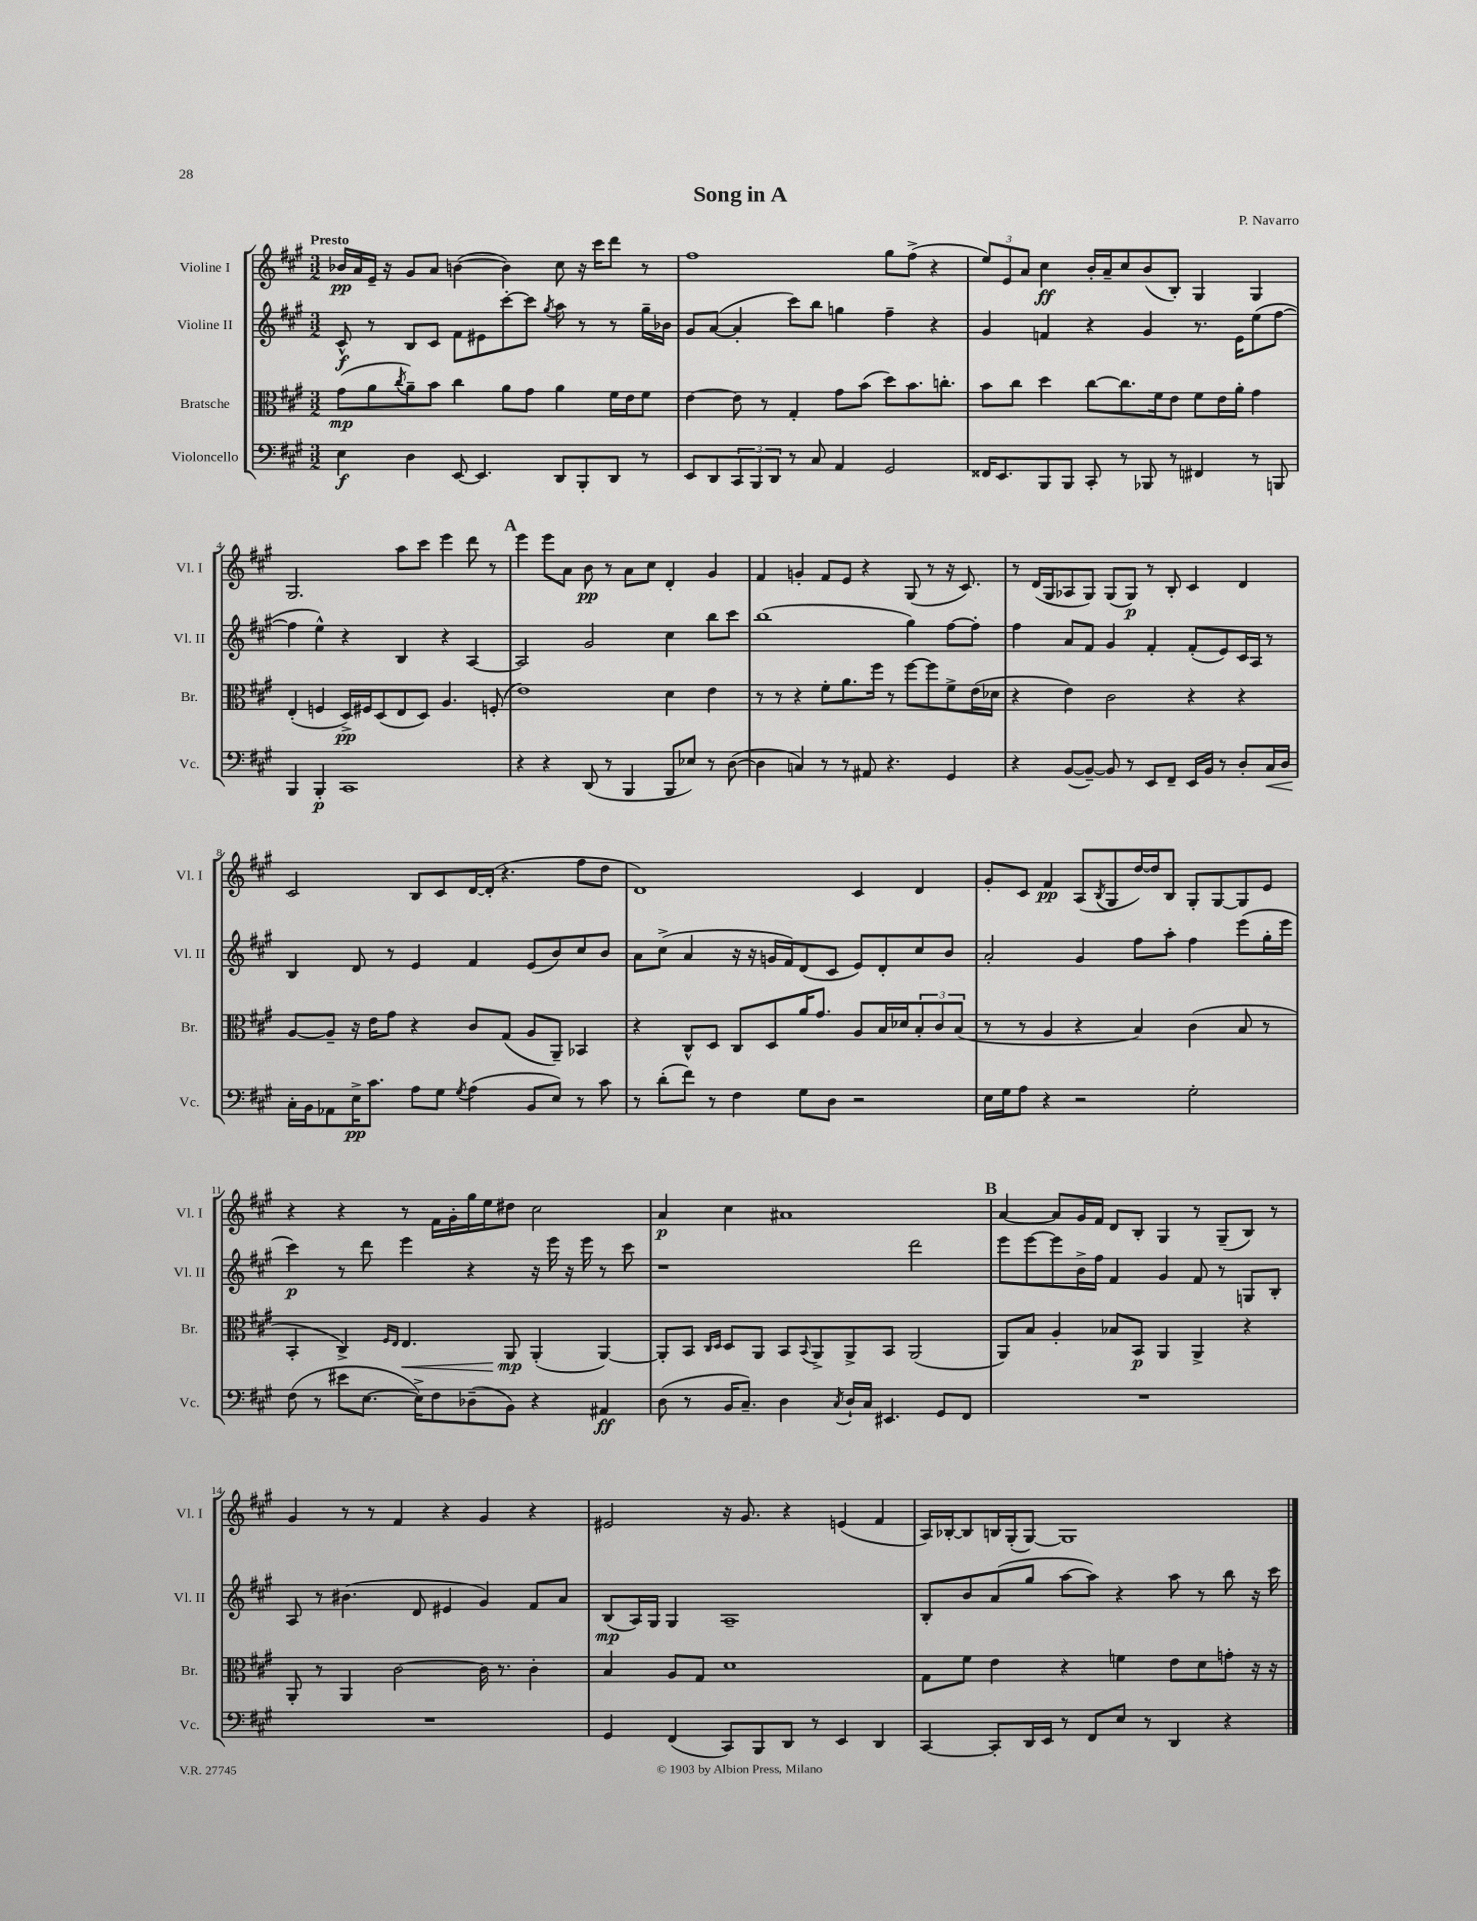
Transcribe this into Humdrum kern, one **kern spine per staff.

**kern	**dynam	**kern	**dynam	**kern	**dynam	**kern	**dynam
*part4	*part4	*part3	*part3	*part2	*part2	*part1	*part1
*staff4	*staff4	*staff3	*staff3	*staff2	*staff2	*staff1	*staff1
*I"Violoncello	*	*I"Bratsche	*	*I"Violine II	*	*I"Violine I	*
*I'Vc.	*	*I'Br.	*	*I'Vl. II	*	*I'Vl. I	*
*clefF4	*	*clefC3	*	*clefG2	*	*clefG2	*
*k[f#c#g#]	*	*k[f#c#g#]	*	*k[f#c#g#]	*	*k[f#c#g#]	*
*M3/2	*	*M3/2	*	*M3/2	*	*M3/2	*
=1	=1	=1	=1	=1	=1	=1	=1
!	!	!	!	!	!	!LO:TX:a:B:t=Presto	!
4E\	f	(8g#\L	mp	8c#^^/	f	16b-X/LL	pp
.	.	.	.	.	.	16a/	.
.	.	8a\	.	8r	.	16e~/JJ	.
.	.	.	.	.	.	16r	.
.	.	8qcc#/	.	.	.	.	.
4D\	.	8a~\)	.	8B/L	.	8g#/L	.
.	.	8b\J	.	8c#/J	.	8a/J	.
[8EE/	.	4cc#\	.	8f#\L	.	([4bn\	.
4.EE/]	.	.	.	8e#X\	.	.	.
.	.	8a\L	.	[8ccc#'\	.	4b\])	.
.	.	8g#\J	.	8ccc#\J]	.	.	.
.	.	.	.	8qgg#/	.	.	.
8DD/L	.	4a\	.	8aa\	.	8cc#\	.
8BBB'/	.	.	.	8r	.	16r	.
.	.	.	.	.	.	16ccc#\KL	.
8DD/J	.	16f#\LL	.	8r	.	8ddd\J	.
.	.	16e\J	.	.	.	.	.
8r	.	8f#\J	.	16gg#~\LL	.	8r	.
.	.	.	.	16b-X\JJ	.	.	.
=2	=2	=2	=2	=2	=2	=2	=2
8EE/L	.	[4e\	.	8g#/L	.	1ff#	.
8DD/	.	.	.	([8a/J	.	.	.
12CC#/	.	8e\]	.	4a'/]	.	.	.
12BBB/	.	.	.	.	.	.	.
.	.	8r	.	.	.	.	.
12DD/J	.	.	.	.	.	.	.
8r	.	4G#'/	.	8ccc#\L)	.	.	.
8C#/	.	.	.	8bb\J	.	.	.
4AA/	.	8g#\L	.	4ggn\	.	.	.
.	.	(8b\J	.	.	.	.	.
2GG#/	.	8dd\L)	.	4ff#~\	.	8gg#\L	.
.	.	8.b\	.	.	.	(8ff#^\J	.
.	.	.	.	4r	.	4r	.
.	.	8.ccn'\J	.	.	.	.	.
=3	=3	=3	=3	=3	=3	=3	=3
16FF##X/KL	.	8b\L	.	4g#/	.	12ee/L)	.
8.EE/	.	.	.	.	.	.	.
.	.	.	.	.	.	12e/	.
.	.	8cc#\J	.	.	.	.	.
.	.	.	.	.	.	12a/J	.
8BBB/	.	4dd\	.	4fn/	.	4cc#\	ff
8BBB/J	.	.	.	.	.	.	.
8CC#'/	.	[8cc#\L	.	4r	.	16b'/LL	.
.	.	.	.	.	.	16a~/J	.
8r	.	8.cc#\]	.	.	.	8cc#/	.
8BBB-X/	.	.	.	4g#/	.	(8b/	.
.	.	16f#\k	.	.	.	.	.
8r	.	8e\J	.	.	.	8B'/J)	.
4FF#X/	.	8f#\L	.	8.r	.	4G#/	.
.	.	16e\L	.	.	.	.	.
.	.	16a'\JJ	.	16e\KL	.	.	.
8r	.	4g#\	.	(8ee\	.	4G#/	.
8BBBn/	.	.	.	[8ff#\J	.	.	.
!!LO:LB:g=z
=4	=4	=4	=4	=4	=4	=4	=4
4BBB/	.	(4E'/	.	4ff#\]	.	2.G#/	.
4BBB'/	p	4Fn/	.	4ee^^\)	.	.	.
1CC#	.	16D^/LL)	pp	4r	.	.	.
.	.	16F#X/J	.	.	.	.	.
.	.	(8D/	.	.	.	.	.
.	.	8E/	.	4B/	.	8aa\L	.
.	.	8D/J)	.	.	.	8ccc#\J	.
.	.	4.A/	.	4r	.	4eee\	.
.	.	.	.	[4A/	.	8ddd\	.
.	.	(8Fn'/	.	.	.	8r	.
!!LO:REH:place=s1:t=A
=5	=5	=5	=5	=5	=5	=5	=5
4r	.	1e)	.	2A/]	.	4eee\	.
4r	.	.	.	.	.	8eee\L	.
.	.	.	.	.	.	8a\J	.
(8DD/	.	.	.	2g#/	.	8b\	pp
8r	.	.	.	.	.	8r	.
4BBB/	.	.	.	.	.	8a\L	.
.	.	.	.	.	.	8cc#\J	.
8BBB/L	.	4d\	.	4cc#\	.	4d'/	.
8E-X/J)	.	.	.	.	.	.	.
8r	.	4e\	.	8bb\L	.	4g#/	.
([8D\	.	.	.	8ccc#\J	.	.	.
=6	=6	=6	=6	=6	=6	=6	=6
4D\]	.	8r	.	(1bb	.	4f#/	.
.	.	8r	.	.	.	.	.
4Cn/)	.	4r	.	.	.	4gn'/	.
8r	.	8f#'\L	.	.	.	8f#/L	.
8r	.	8.a\	.	.	.	8e/J	.
8AA#X/	.	.	.	.	.	4r	.
.	.	16ff#\Jk	.	.	.	.	.
4.r	.	8r	.	.	.	.	.
.	.	[8ff#\L	.	4gg#\)	.	(8G#/	.
.	.	8ff#\]	.	.	.	8r	.
4GG#/	.	8f#^\	.	[8ff#\L	.	16r	.
.	.	.	.	.	.	8.c#/)	.
.	.	(16e\L	.	8ff#'\J]	.	.	.
.	.	16d-X\JJ	.	.	.	.	.
=7	=7	=7	=7	=7	=7	=7	=7
4r	.	4r	.	4ff#\	.	8r	.
.	.	.	.	.	.	(16d/LL	.
.	.	.	.	.	.	16G#/J	.
([8BB/L	.	4e\)	.	8a/L	.	8A-X/	.
8BB~/J_)	.	.	.	8f#/J	.	8G#/J)	.
8BB/]	.	2c#\	.	4g#/	.	(8G#/L	.
8r	.	.	.	.	.	8G#/J)	p
8EE/L	.	.	.	4f#'/	.	8r	.
8FF#~/J	.	.	.	.	.	8B'/	.
16EE/LL	.	4r	.	(8f#'/L	.	4c#/	.
16BB/JJ	.	.	.	.	.	.	.
8r	.	.	.	8e/)	.	.	.
8D'/L	.	4r	.	16c#/L	.	4d/	.
.	.	.	.	16A/JJ	.	.	.
!	!LO:HP:b	!	!	!	!	!	!
16C#/L	<	.	.	8r	.	.	.
16D/JJ	.	.	.	.	.	.	.
!!LO:LB:g=z
=8	=8	=8	=8	=8	=8	=8	=8
16C#'\LL	.	[8A/L	.	4B/	.	2c#/	.
16BB\J	[	.	.	.	.	.	.
8AA-X\	.	8A~/J]	.	.	.	.	.
16E^\K	pp	16r	.	8d/	.	.	.
8.c#\J	.	16e\KL	.	.	.	.	.
.	.	8g#\J	.	8r	.	.	.
8A\L	.	4r	.	4e/	.	8B/L	.
8G#\J	.	.	.	.	.	8c#/	.
8qG#/	.	.	.	.	.	.	.
(4A\	.	8c#/L	.	4f#/	.	[16d/L	.
.	.	.	.	.	.	(16d'/JJ]	.
.	.	(8G#/J	.	.	.	4.r	.
8BB/L	.	8A/L	.	(8e/L	.	.	.
8E/J)	.	8AA~/J)	.	8b/)	.	.	.
8r	.	4BB-X/	.	8cc#/	.	8ff#\L	.
8c#\	.	.	.	8b/J	.	8dd\J	.
=9	=9	=9	=9	=9	=9	=9	=9
8r	.	4r	.	8a\L	.	1d)	.
(8d'\L	.	.	.	(8cc#^\J	.	.	.
8f#\J)	.	8C#^^/L	.	4a/	.	.	.
8r	.	8D/J	.	.	.	.	.
4F#\	.	8C#/L	.	16r	.	.	.
.	.	.	.	16r	.	.	.
.	.	8D/	.	16gn/LL	.	.	.
.	.	.	.	16f#/J)	.	.	.
8G#\L	.	16a/K	.	(8d/	.	.	.
.	.	8.g#/J	.	.	.	.	.
8D\J	.	.	.	8c#/J	.	.	.
2r	.	8A/L	.	8e/L)	.	4c#/	.
.	.	16B/L	.	8d'/	.	.	.
.	.	16d-X/J	.	.	.	.	.
.	.	12B'/	.	8cc#/	.	4d/	.
.	.	12c#/	.	.	.	.	.
.	.	.	.	8b/J	.	.	.
.	.	(12B/J	.	.	.	.	.
=10	=10	=10	=10	=10	=10	=10	=10
16E\LL	.	8r	.	2a'/	.	8g#'/L	.
16G#\J	.	.	.	.	.	.	.
8A\J	.	8r	.	.	.	8c#/J	.
4r	.	4A/	.	.	.	4f#/	pp
2r	.	4r	.	4g#/	.	(8A/L	.
.	.	.	.	.	.	8qB/	.
.	.	.	.	.	.	8G#/	.
.	.	4B/)	.	8ff#\L	.	[16dd/L)	.
.	.	.	.	.	.	16dd/J]	.
.	.	.	.	8aa'\J	.	8B/J	.
2G#'\	.	(4c#\	.	4ff#\	.	8G#'/L	.
.	.	.	.	.	.	[8G#/	.
.	.	8B/	.	(8eee\L	.	8G#/]	.
.	.	8r	.	16gg#'\L	.	8e/J	.
.	.	.	.	16eee\JJ	.	.	.
!!LO:LB:g=z
=11	=11	=11	=11	=11	=11	=11	=11
(8F#\	.	4BB'/	.	4ccc#\)	p	4r	.
8r	.	.	.	.	.	.	.
8e#X\L	.	4C#^/)	.	8r	.	4r	.
[8.E\J	.	.	.	8ddd\	.	.	.
.	.	16qqF#/LL	.	.	.	.	.
.	.	16qqE/JJ	.	.	.	.	.
!	!	!	!LO:HP:b	!	!	!	!
.	.	4.E/	<	4eee\	.	8r	.
16E^\KL])	.	.	.	.	.	.	.
8F#\	.	.	.	.	.	16f#\LL	.
.	.	.	.	.	.	16g#'\	.
(8D-X~\	.	.	.	4r	.	16gg#\	.
.	.	.	.	.	.	16ee\J	.
8BB\J)	.	8AA/	mp	.	.	8dd#X\J	.
4r	.	(4AA'/	[	16r	.	2cc#\	.
.	.	.	.	16eee\	.	.	.
.	.	.	.	16r	.	.	.
.	.	.	.	16eee\	.	.	.
4AA#X/	ff	[4AA/)	.	8r	.	.	.
.	.	.	.	8ccc#\	.	.	.
=12	=12	=12	=12	=12	=12	=12	=12
(8D\	.	8AA'/L]	.	1r	.	4a/	p
8r	.	8BB/J	.	.	.	.	.
.	.	16qqC#/LL	.	.	.	.	.
.	.	16qqD/JJ	.	.	.	.	.
16BB/KL	.	8D/L	.	.	.	4cc#\	.
8.C#~/J)	.	.	.	.	.	.	.
.	.	8AA/J	.	.	.	.	.
4D\	.	8BB/L	.	.	.	1a#X	.
.	.	8qqBB/	.	.	.	.	.
.	.	8AA^/	.	.	.	.	.
8qC#/	.	.	.	.	.	.	.
16D`/LL	.	8AA^/	.	.	.	.	.
16C#/JJ	.	.	.	.	.	.	.
4.EE#X/	.	8BB/J	.	.	.	.	.
.	.	(2AA/	.	2ddd\	.	.	.
8GG#/L	.	.	.	.	.	.	.
8FF#/J	.	.	.	.	.	.	.
!!LO:REH:place=s1:t=B
=13	=13	=13	=13	=13	=13	=13	=13
1.r	.	8AA/L)	.	8eee\L	.	[4a/	.
.	.	8B/J	.	[8eee\	.	.	.
.	.	4A'/	.	8eee\]	.	8a/L]	.
.	.	.	.	16b^\L	.	16g#/L	.
.	.	.	.	16ff#\JJ	.	16f#/JJ	.
.	.	8B-X/L	.	4f#/	.	8d/L	.
.	.	8BB/J	p	.	.	8B'/J	.
.	.	4AA/	.	4g#/	.	4G#/	.
.	.	4AA^/	.	8f#/	.	8r	.
.	.	.	.	8r	.	(8G#~/L	.
.	.	4r	.	8Gn/L	.	8B/J)	.
.	.	.	.	8B'/J	.	8r	.
!!LO:LB:g=z
=14	=14	=14	=14	=14	=14	=14	=14
1.r	.	8AA'/	.	8A/	.	4g#/	.
.	.	8r	.	8r	.	.	.
.	.	4AA/	.	(4.b#X\	.	8r	.
.	.	.	.	.	.	8r	.
.	.	[2c#\	.	.	.	4f#/	.
.	.	.	.	8d/	.	.	.
.	.	.	.	4e#X/	.	4r	.
.	.	16c#\]	.	4g#/)	.	4g#/	.
.	.	8.r	.	.	.	.	.
.	.	4c#'\	.	8f#/L	.	4r	.
.	.	.	.	8a/J	.	.	.
=15	=15	=15	=15	=15	=15	=15	=15
4GG#/	.	4B/	.	(8B/L	mp	2e#X/	.
.	.	.	.	16A/L)	.	.	.
.	.	.	.	16G#/JJ	.	.	.
(4FF#/	.	8A/L	.	4G#/	.	.	.
.	.	8G#/J	.	.	.	.	.
8CC#/L)	.	1d	.	1A~	.	16r	.
.	.	.	.	.	.	8.g#/	.
8BBB/	.	.	.	.	.	.	.
8DD/J	.	.	.	.	.	4r	.
8r	.	.	.	.	.	.	.
4EE/	.	.	.	.	.	(4en/	.
4DD/	.	.	.	.	.	4f#/	.
=16	=16	=16	=16	=16	=16	=16	=16
[4CC#/	.	8G#\L	.	8B'/L	.	16A/LL)	.
.	.	.	.	.	.	[16B-X'/J	.
.	.	8f#\J	.	8b/	.	8B-/]	.
8CC#'/L]	.	4e\	.	(8a/	.	16Bn/L	.
.	.	.	.	.	.	(16G#'/J	.
16DD/L	.	.	.	8gg#/J	.	[8G#/J)	.
16EE/JJ	.	.	.	.	.	.	.
8r	.	4r	.	[8aa\L	.	1G#]	.
8FF#/L	.	.	.	8aa\J])	.	.	.
8E/J	.	4fn\	.	4r	.	.	.
8r	.	.	.	.	.	.	.
4DD/	.	8e\L	.	8aa\	.	.	.
.	.	8d\	.	8r	.	.	.
4r	.	8gn'\J	.	8bb\	.	.	.
.	.	16r	.	16r	.	.	.
.	.	16r	.	16ccc#\	.	.	.
==	==	==	==	==	==	==	==
*-	*-	*-	*-	*-	*-	*-	*-
